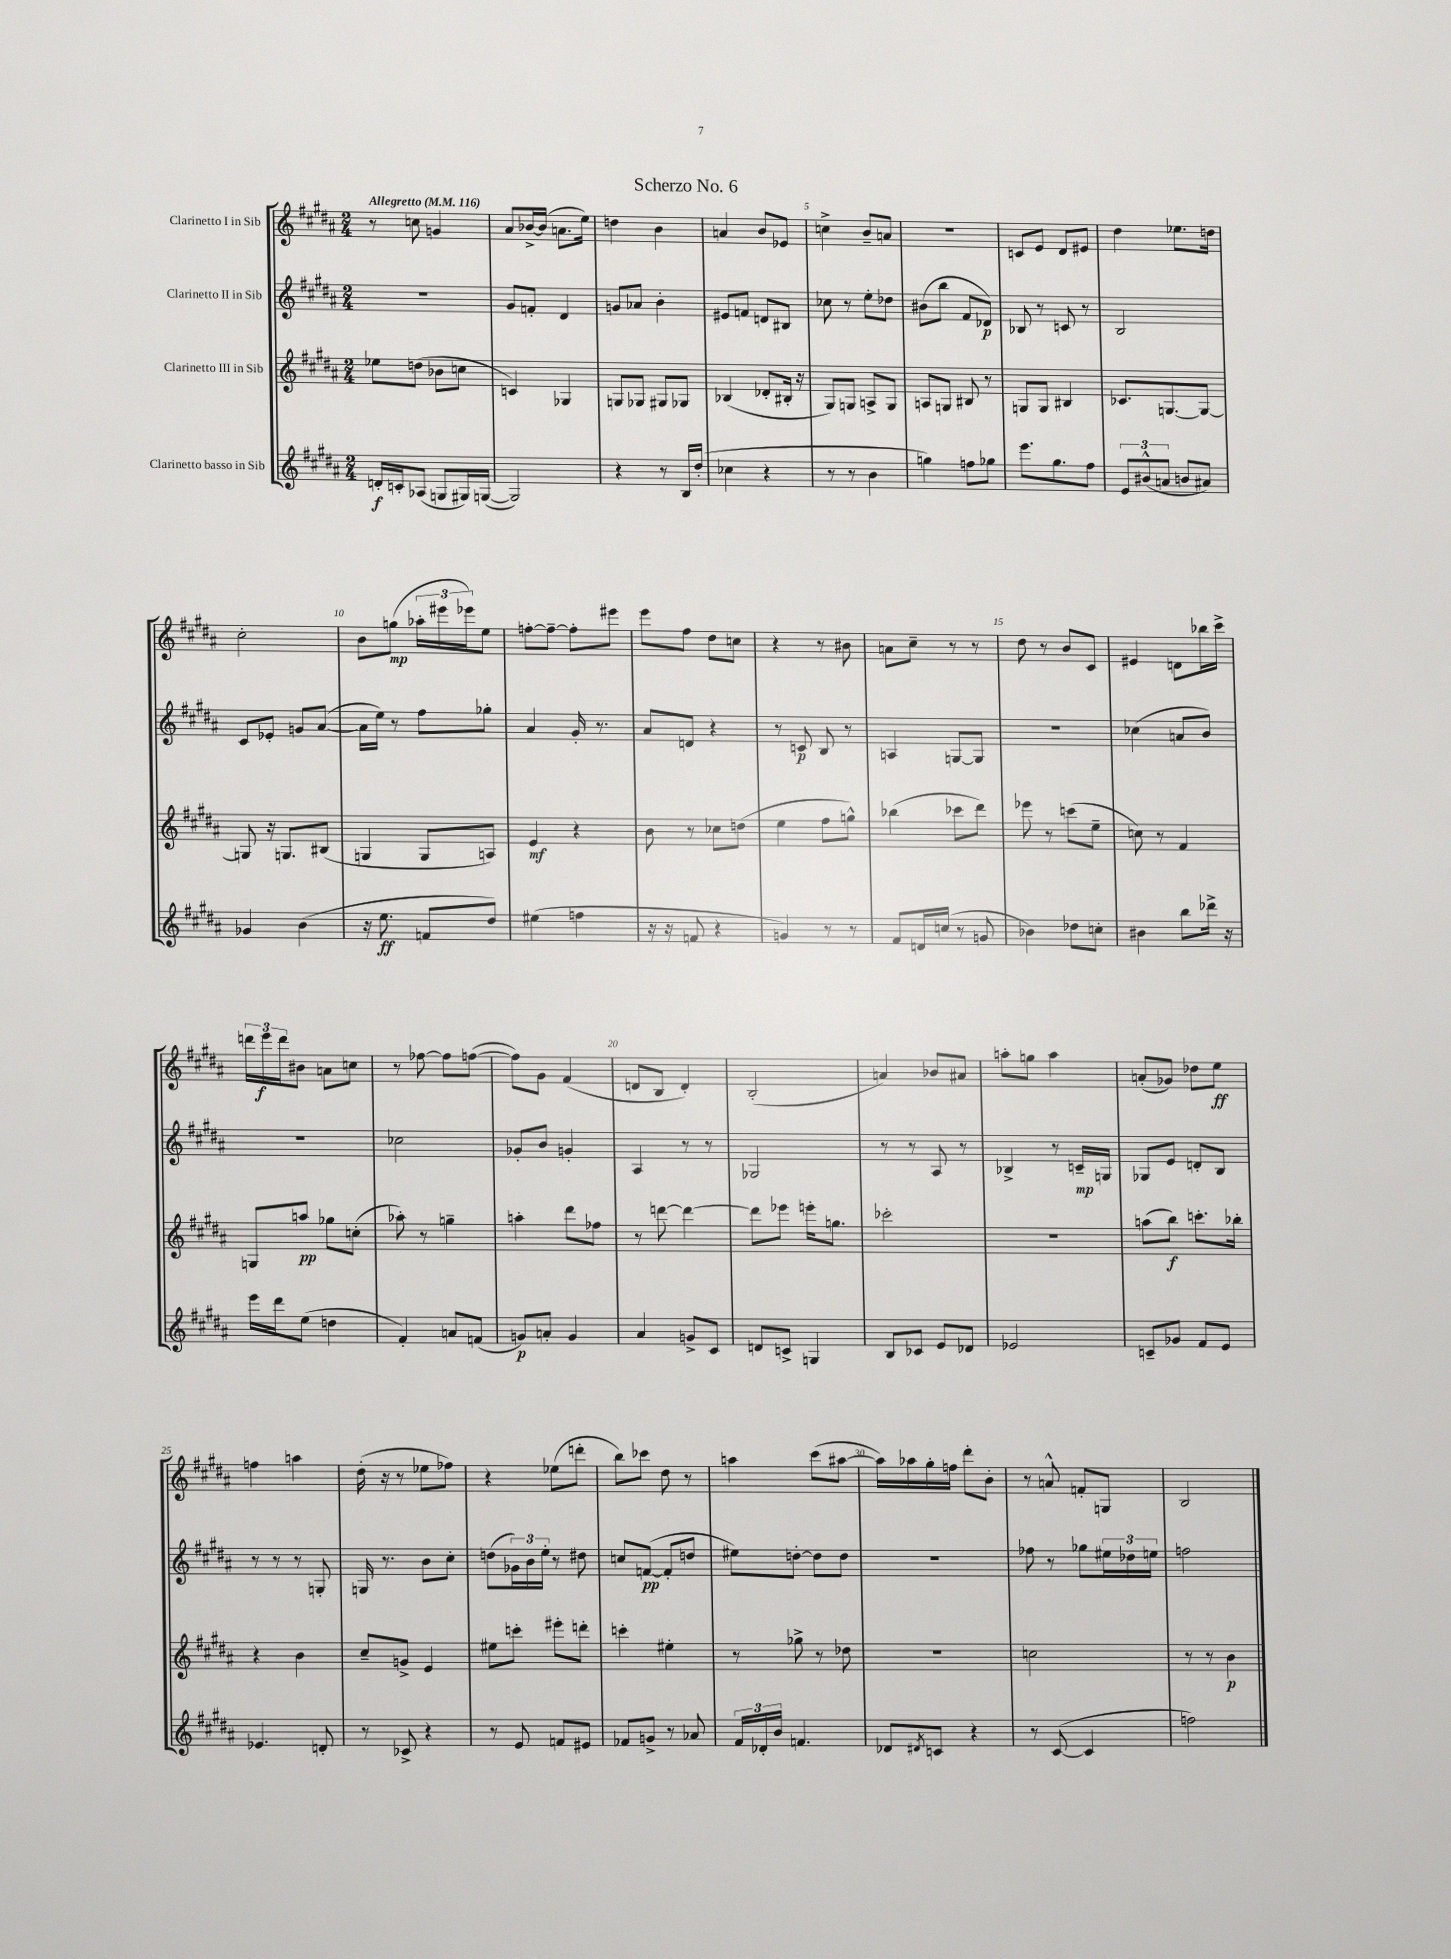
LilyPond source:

\header { title = "Scherzo No. 6" }
<<
\new StaffGroup <<
\new Staff = "s0" \with { instrumentName = "Clarinetto I in Sib" } {
    \clef treble \key b \major \numericTimeSignature \time 2/4 \tempo "Allegretto" 4 = 116
    r8 c''8 g'4 |
    ais'8 bes'16~-> bes'16( a'8. e''16) |
    d''4 b'4 |
    a'4 b'8 ees'8 |
    c''4-> b'8-- a'8 |
    r2 |
    c'8 e'8 dis'8 eis'8 |
    dis''4 ees''8. d''16 |
    cis''2-. |
    b'8 g''8\mp( \tuplet 3/2 { aes''16-. eis'''16 ees'''16) } e''8 |
    f''8~-. f''8~-- f''8-. eis'''8 |
    e'''8 fis''8 dis''8 c''8 |
    r4 r8 bis'8 |
    a'8 cis''8-- r8 r8 |
    dis''8 r8 b'8 cis'8 |
    eis'4 d'8 bes''16 cis'''16-> |
    \tuplet 3/2 { d'''16 e'''16\f d'''16 } bis'8 a'8 c''8 |
    r8 fes''8~ fes''8 f''8~( |
    f''8) gis'8 fis'4( |
    d'8 b8 d'4-.) |
    b2-.( |
    a'4) bes'8 ais'8 |
    a''8-. g''8 a''4 |
    a'8-.( ges'8) des''8 e''8\ff |
    f''4 a''4 |
    dis''16-.( r16 r8 ees''8 fes''8) |
    r4 ees''8( d'''8-. |
    b''8) ces'''8 dis''8 r8 |
    a''4 cis'''8( ais''8~ |
    ais''16) aes''16 gis''16-. f''16 dis'''8-. b'8-. |
    r8 a'8-^ f'8-. g8 |
    b2 \bar "|." |
}
\new Staff = "s1" \with { instrumentName = "Clarinetto II in Sib" } {
    \clef treble \key b \major \numericTimeSignature \time 2/4
    r2 |
    gis'8 f'8-. dis'4 |
    g'8 aes'8 b'4-. |
    eis'8 f'8 d'8 bis8 |
    ces''8 r8 e''8-. des''8 |
    bis'8( b''8 fis'8 des'8\p) |
    bes8 r8 c'8 r8 |
    b2 |
    cis'8 ees'8-. g'8 ais'8~( |
    ais'16 e''16) r8 fis''8 ges''8-. |
    ais'4 gis'16-. r8. |
    ais'8 d'8 r4 |
    r8 c'8\p b8 r8 |
    a4 g8~ g8 |
    R2 |
    ces''4( a'8 b'8) |
    R2 |
    ces''2 |
    ges'8-. b'8 g'4-. |
    ais4 r8 r8 |
    ges2 |
    r8 r8 ais8 r8 |
    bes4-> r8 c'16--\mp g16 |
    ges8 e'8 d'8-. b8 |
    r8 r8 r8 g8-. |
    g16 r8. b'8 cis''8-. |
    d''8( \tuplet 3/2 { ges'16) b'16 e''16-. } r8 dis''8 |
    c''8 f'8~\pp( f'8-. d''8 |
    eis''8) d''8~-. d''8 d''8 |
    r2 |
    fes''8 r8 ges''8 \tuplet 3/2 { eis''16 des''16 e''16 } |
    f''2 \bar "|." |
}
\new Staff = "s2" \with { instrumentName = "Clarinetto III in Sib" } {
    \clef treble \key b \major \numericTimeSignature \time 2/4
    ees''8 d''8( bes'8 c''8 |
    c'4) ges4 |
    g8 ges8 gis8 ges8 |
    bes4( des'8-. bis16-. r16 |
    gis8) g8 a8-> g8 |
    a8 g8 bis8 r8 |
    g8 g8 bis4 |
    ces'8. g8.~ g8~ |
    g8 r16 g8. bis8( |
    g4 g8 a8) |
    e'4\mf r4 |
    b'8 r8 ces''8 d''8( |
    e''4 fis''8 g''8-^) |
    bes''4( ces'''8 dis'''8) |
    ees'''8 r8 c'''8( e''8-- |
    c''8) r8 fis'4 |
    g8 a''8\pp ges''8 c''8-.( |
    aes''8-.) r8 g''4-- |
    a''4-. dis'''8 fes''8 |
    r8 d'''8~ d'''4~ |
    d'''8 ees'''8 e'''16-. g''8. |
    ces'''2-. |
    R2 |
    a''8( b''8\f) c'''8.-. bes''16-. |
    r4 b'4 |
    cis''8-- g'8-> e'4 |
    eis''8 c'''8-. eis'''8-. d'''8-. |
    c'''4-. eis''4-. |
    r8 ges''8-> r8 des''8 |
    R2 |
    c''2 |
    r8 r8 b'4\p \bar "|." |
}
\new Staff = "s3" \with { instrumentName = "Clarinetto basso in Sib" } {
    \clef treble \key b \major \numericTimeSignature \time 2/4
    d'16-.\f c'16-. aes8( g8 gis16) g16~( |
    g2) |
    r4 r8 b16 dis''16-.( |
    ces''4 r4 |
    r8 r8 b'4 |
    g''4) f''8 ges''8 |
    e'''8. gis''8. fis''8 |
    \tuplet 3/2 { e'8 bis'8-^( a'8 } b'8 ais'8) |
    ges'4 b'4( |
    r16 e''8.\ff f'8 dis''8) |
    eis''4( f''4 |
    r16 r16 f'8 r4 |
    g'4) r8 r8 |
    fis'8 d'16 c''16( r8 g'8 |
    bes'4) des''8 c''8-. |
    bis'4 b''8 des'''16-> r16 |
    e'''16 dis'''16 e''8( d''4 |
    fis'4-.) a'8 f'8( |
    g'8\p) a'8-. g'4 |
    ais'4 g'8-> cis'8 |
    d'8 c'8-> g4 |
    b8 ces'8 e'8 des'8 |
    ees'2 |
    c'8-- ges'8 fis'8 e'8 |
    ees'4. d'8-. |
    r8 ces'8-> r4 |
    r8 e'8 f'8 eis'8 |
    fes'8 g'8-> r8 aes'8 |
    \tuplet 3/2 { fis'16 des'16-. b'16 } f'4. |
    des'8 \acciaccatura { dis'8 } c'8 r4 |
    r8 cis'8~( cis'4 |
    f''2) \bar "|." |
}
>>
>>
\layout { \context { \Score \override BarNumber.break-visibility = ##(#f #t #t) barNumberVisibility = #(every-nth-bar-number-visible 5) } }
